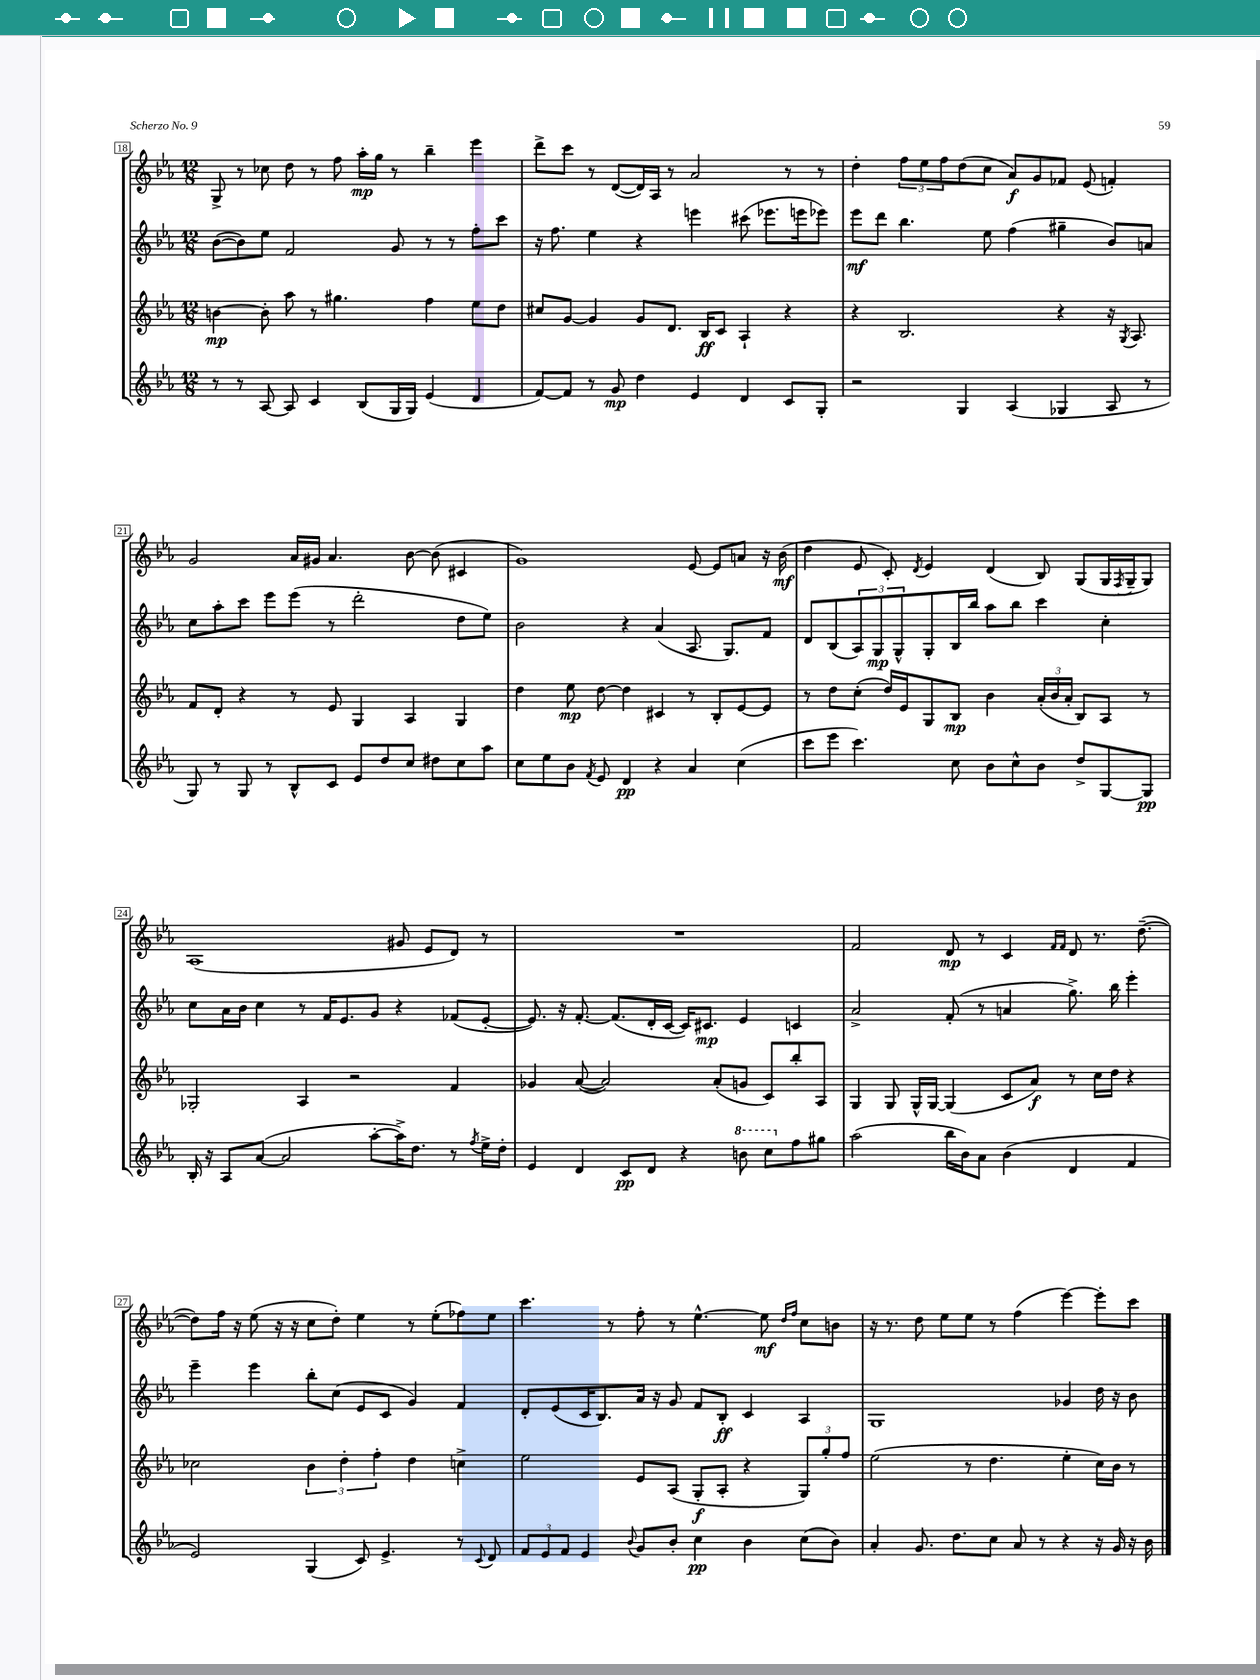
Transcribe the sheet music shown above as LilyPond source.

<<
\new StaffGroup <<
\new Staff = "s0" {
    \clef treble \key ees \major \numericTimeSignature \time 12/8
    g8-> r8 ces''8 d''8 r8 f''8 aes''16-.\mp g''16 r8 bes''4-- ees'''4 |
    d'''8-> c'''8 r8 d'8~( d'16) aes16 r8 aes'2 r8 r8 |
    d''4-. \tuplet 3/2 { f''8 ees''8 f''8 } d''8( c''8 aes'8\f) g'8 fes'8 ees'8( f'4-.) |
    g'2 aes'16 gis'16 aes'4. bes'8~ bes'8( cis'4 |
    g'1) ees'8~ ees'8 a'8 r16 bes'16\mf( |
    d''4 ees'8 c'8-.) \acciaccatura { d'8 } ees'4 d'4( bes8) g8( g16 \acciaccatura { f8 } g16-- g8) |
    aes1( gis'8 ees'8 d'8) r8 |
    R1. |
    f'2 d'8\mp r8 c'4 \grace { f'16 f'16 } d'8 r8. d''8.~--( |
    d''8) f''16 r16 ees''8( r16 r16 c''8 d''8-.) ees''4 r8 ees''8-.( fes''8) ees''8 |
    c'''4. r8 f''8-. r8 ees''4.~-^ ees''8\mf \grace { d''16 f''16 } c''8 b'8 |
    r16 r8. d''8 ees''8 ees''8 r8 f''4( ees'''4~) ees'''8-. c'''8 \bar "|." |
}
\new Staff = "s1" {
    \clef treble \key ees \major \numericTimeSignature \time 12/8
    bes'8~( bes'8) ees''8 f'2 g'8 r8 r8 f''8-. c'''8 |
    r16 f''8. ees''4 r4 e'''4 cis'''8( ees'''8. e'''16 ees'''8) |
    ees'''8\mf d'''8 bes''4. ees''8 f''4( gis''4-- bes'8) a'8 |
    c''8 aes''8-. c'''8 ees'''8 ees'''8( r8 d'''2-. d''8 ees''8) |
    bes'2 r4 aes'4( aes8. g8.) f'8 |
    d'8 bes8( \tuplet 3/2 { aes8) g8\mp g8-^ } g8-. bes16 bes''16 aes''8 bes''8 c'''4 c''4-. |
    c''8 aes'16 bes'16 c''4 r8 f'16 ees'8. g'8 r4 fes'8( ees'8~-. |
    ees'8.) r16 f'8.~-. f'8.( d'16-. c'16~ c'16) cis'8.\mp ees'4 c'4 |
    aes'2-> f'8-.( r8 a'4 g''8.->) bes''16 ees'''4-. |
    ees'''4-- ees'''4 bes''8-. c''8( ees'8 c'8 g'4) f'4 |
    d'8-. ees'8( c'16 bes8.) aes'16 r16 g'8 f'8 bes8-.\ff c'4 aes4 |
    g1 ges'4 d''16 r16 bes'8 \bar "|." |
}
\new Staff = "s2" {
    \clef treble \key ees \major \numericTimeSignature \time 12/8
    b'4~\mp b'8-. aes''8 r8 gis''4. f''4 ees''8 d''8 |
    cis''8 g'8~ g'4 g'8 d'8. bes16\ff c'8 aes4-! r4 |
    r4 bes2. r4 r16 \acciaccatura { g8 } aes8. |
    f'8 d'8-. r4 r8 ees'8 g4 aes4 g4 |
    d''4 ees''8\mp d''8~ d''4 cis'4 r8 bes8-. ees'8~ ees'8 |
    r8 d''8 c''8-.( d''16) ees'16 g8 bes8\mp bes'4 \tuplet 3/2 { aes'16-.( bes'16 aes'16-. } bes8) aes8 r8 |
    ges2-. aes4 r2 f'4 |
    ges'4 aes'8~( aes'2) aes'8-.( g'8 c'8) bes''8-. aes8 |
    g4 g8 g16-^ g16~ g4( c'8 aes'8\f) r8 c''16 d''16 r4 |
    ces''2 \tuplet 3/2 { bes'4 d''4-. f''4-. } d''4 c''4-> |
    ees''2 ees'8 aes8( g8-.\f aes8-. r4 \tuplet 3/2 { g8) g''8-. f''8 } |
    ees''2( r8 d''4. ees''4-. c''16) bes'16 r8 \bar "|." |
}
\new Staff = "s3" {
    \clef treble \key ees \major \numericTimeSignature \time 12/8
    r8 r8 aes8~ aes8 c'4 bes8( g16 g16) ees'4( d'4 |
    f'8~) f'8 r8 g'8\mp d''4 ees'4 d'4 c'8 g8-. |
    r2 g4 aes4( ges4 aes8 r8 |
    g8) r8 g8 r8 bes8-^ c'8 ees'8 d''8 c''8 dis''8 c''8 aes''8 |
    c''8 ees''8 bes'8 \acciaccatura { f'8 } ees'8 d'4\pp r4 aes'4 c''4( |
    c'''8 ees'''8 c'''4.) c''8 bes'8 c''8-^ bes'8 d''8-> g8~ g8\pp |
    bes16-. r16 aes8 aes'8~( aes'2 aes''8~-. aes''16->) d''8. r8 \acciaccatura { f''8 } ees''16-> d''16-. |
    ees'4 d'4 c'8\pp d'8 r4 \ottava #1 b''8 c'''8 \ottava #0 f''8 gis''8 |
    aes''2( bes''16 bes'16) aes'8 bes'4( d'4 f'4 |
    ees'2) g4( c'8) ees'4.-> r8 \appoggiatura { c'8 } d'8 |
    \tuplet 3/2 { f'8 ees'8 f'8 } ees'4 \appoggiatura { bes'8 } g'8 bes'8-. c''4\pp bes'4 c''8( bes'8) |
    aes'4-. g'8. d''8. c''8 aes'8 r8 r4 r16 g'16 r16 bes'16 \bar "|." |
}
>>
>>
\layout { \context { \Score currentBarNumber = #18 \override BarNumber.stencil = #(make-stencil-boxer 0.1 0.3 ly:text-interface::print) } }
